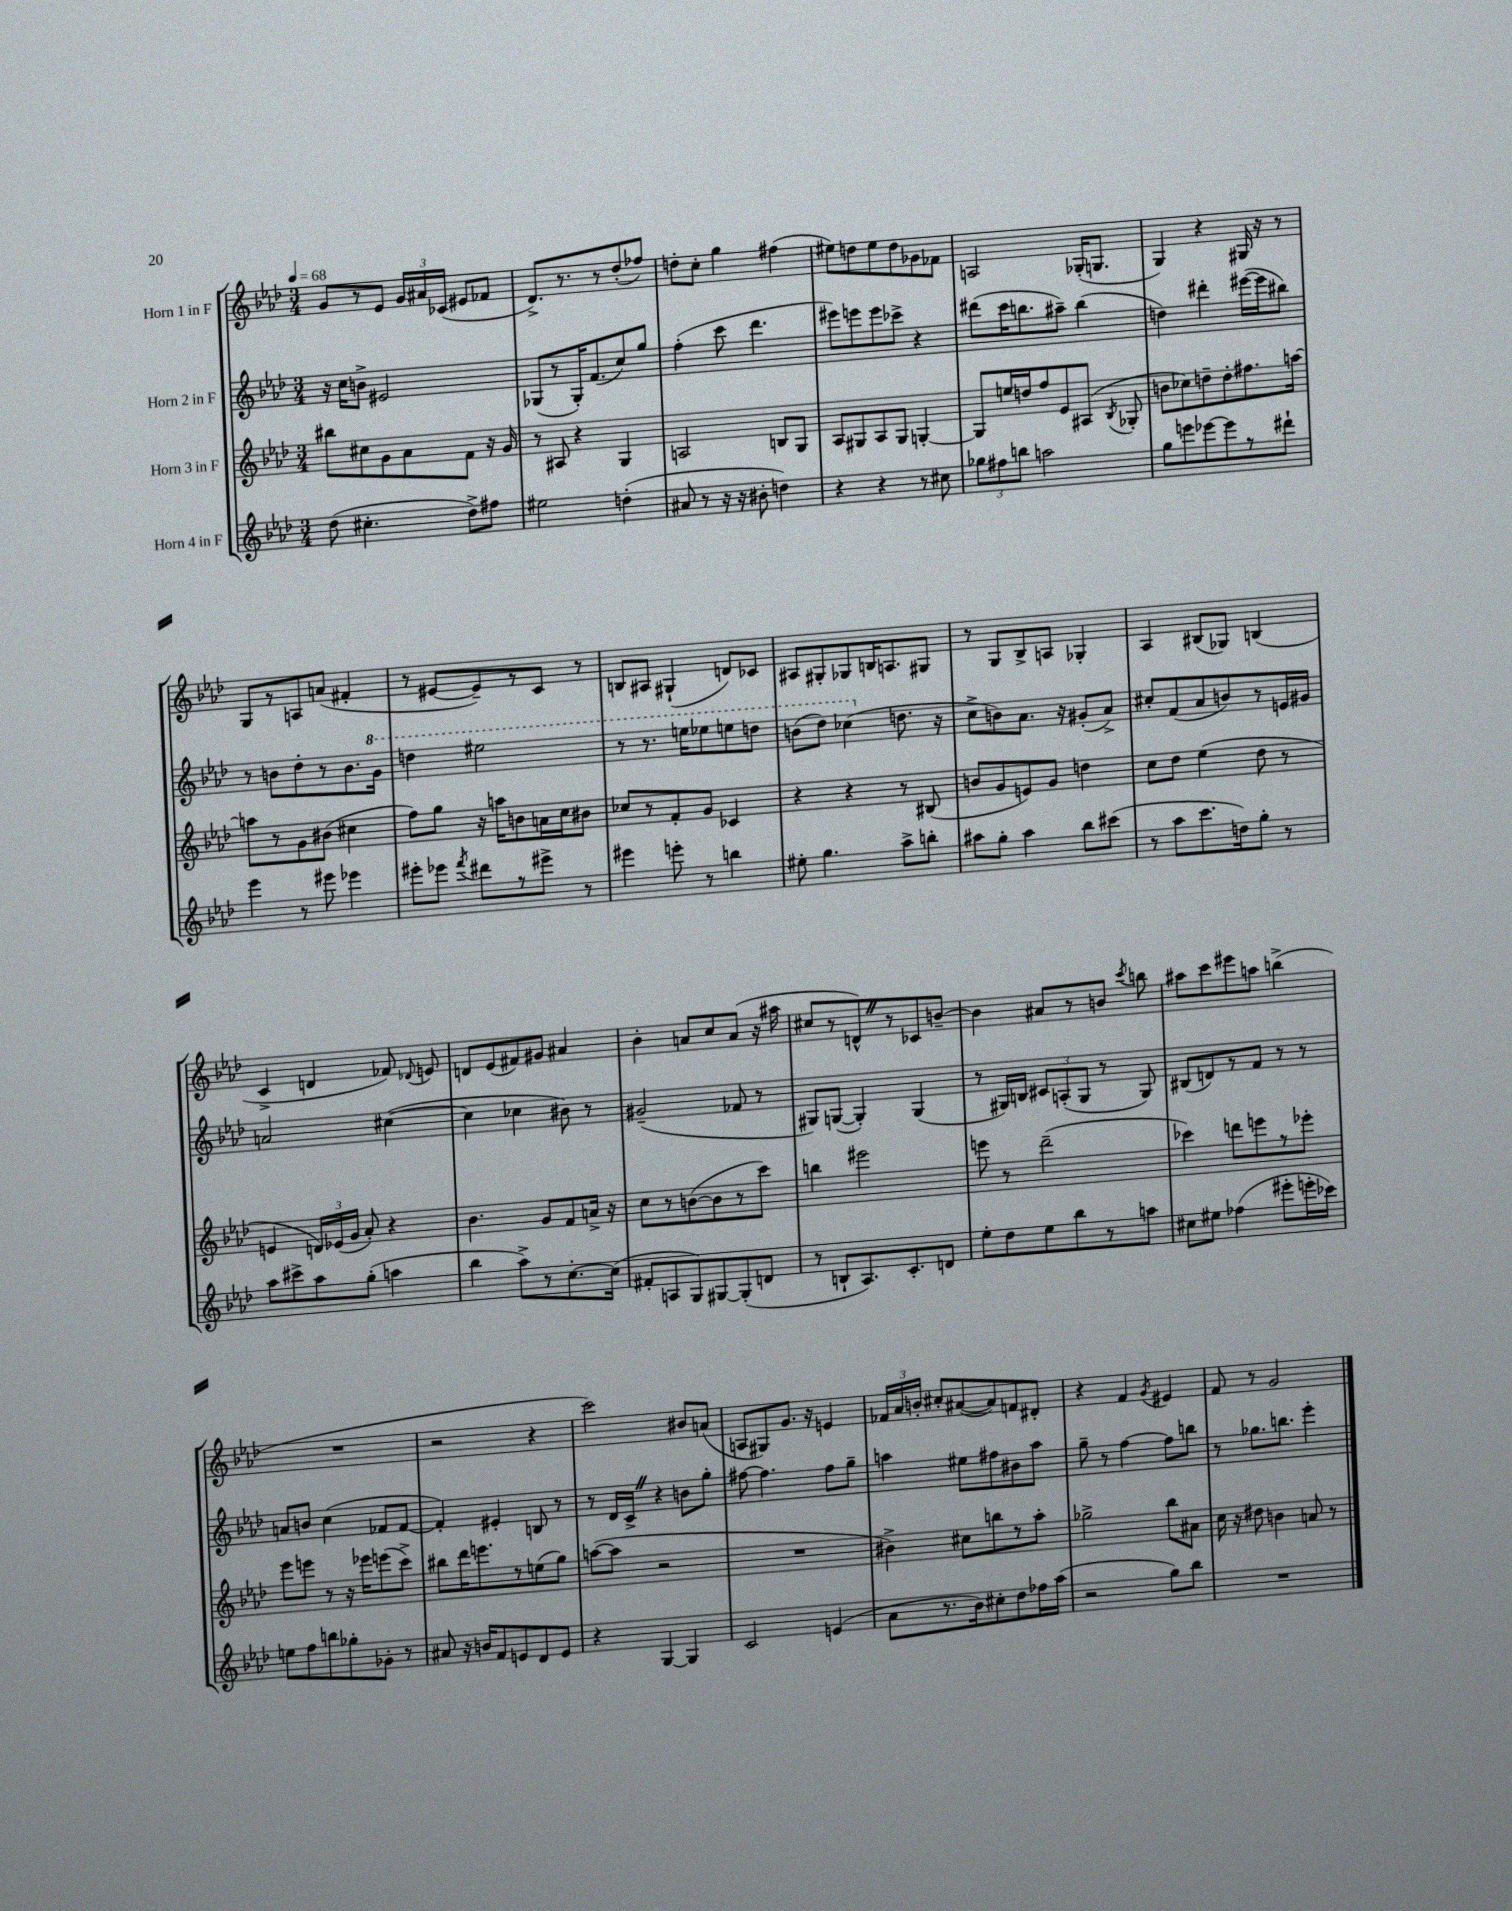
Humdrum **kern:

**kern	**kern	**kern	**kern
*staff4	*staff3	*staff2	*staff1
*clefG2	*clefG2	*clefG2	*clefG2
*k[b-e-a-d-]	*k[b-e-a-d-]	*k[b-e-a-d-]	*k[b-e-a-d-]
*M3/4	*M3/4	*M3/4	*M3/4
*MM68	*MM68	*MM68	*MM68
(8dd-	8bb#	16r	8g
.	.	16cc	.
4.cc#'	8cc#	8b^	8r
.	8g	2e#	8e-
.	8a-	.	24g
.	.	.	24a#
.	.	.	(24c-
8dd-^)	8f	.	8e#
8ff#	16r	.	8f-
.	16g	.	.
=	=	=	=
2ee#	8r	(8G-	8.d-^)
.	8A#	8r	.
.	.	.	8.r
.	4r	16G-')	.
.	.	(8.f	.
.	.	.	8r
(4dd'	4G	8cc)	(8dd-'
.	.	8gg	8ff-)
=	=	=	=
8a#	2A	(4ff'	8dd'
8r	.	.	8cc'
16r	.	8ccc	4gg
16r	.	.	.
8b#'	.	4.ddd-	.
4dd)	8B	.	(4ff#
.	8G	.	.
=	=	=	=
4r	8A-	8eee#)	8ee#)
.	8G#	8eee	8dd
4r	8A-	8eee	8ee#
.	8G#	8ccc-^	8dd
8r	[4G'	4r	8g-
8cc#	.	.	8f-
=	=	=	=
12gg-	8G]	(8ddd#	2A
12ff#	.	.	.
.	16ee	16ccc	.
12bb	.	.	.
.	16dd	8.bb	.
2aa	8ff	.	.
.	8e-	8aa#~)	.
.	(8A#	(4bb	(16G-'
.	.	.	8.G
.	8qB-	.	.
.	8G-'	.	.
=	=	=	=
8gg	8b	4dd)	4G)
8eee	8cc-)	.	.
[8eee-	8dd~	4ddd#'	4r
8eee-]	8dd'	.	.
8r	8.ff#	([16eee#	16G#
.	.	16eee#]	16r
8ddd#`	.	8bb#)	8r
.	[16aa	.	.
=	=	=	=
4eee-	8aa]	8r	8G
.	8r	8b	8r
8r	8g	8dd-'	8A
8eee#	(8b#	8r	(8a
4eee-	4cc#	8.b	4f#'
.	.	16gg	.
=	=	=	=
8eee#'	8ff)	4ddd	8r
8eee-	8gg	.	[8e#
8qfff	.	.	.
8ddd#	16r	2eee#	8e#~])
.	16aa	.	.
8r	8b	.	8r
8eee#^	16a	.	8c
.	16cc	.	.
8r	8b#	.	8r
=	=	=	=
4eee#	8cc-	8r	8B
.	8r	8.r	8A#
8eee'	8f'	.	(4G#`
.	.	16eee	.
8r	8g	8eee-	.
4bb	4c-	8eee	8d)
.	.	8ddd	8c-
=	=	=	=
8ee#'	4r	(8bb	8A#
4.gg	.	8ddd-)	8G#'
.	4r	(4ccc-	8G-
.	.	.	16B
.	.	.	8.A
8aa-^	8r	8.dd	.
8bb'	(8B#	.	8G#
.	.	16r	.
=	=	=	=
8aa#	8b	8cc^	8r
8gg'	8g	8b)	8G
4aa#	8e)	8.a-	8B-^
.	8g	.	8A
.	.	16r	.
8bb-	4dd	(8g#'	4G-'
(8ccc#	.	8a-^)	.
=	=	=	=
8r	8cc	8cc#'	4A-
8aa-	8dd-	(8f	.
8.ccc	(4ee-	8a-	(8B#
.	.	8b)	8G-)
16dd)	.	.	.
8gg'	8dd-	8r	(4B
8r	8r	16e	.
.	.	16g#	.
=	=	=	=
8aa-	4e	2a	4c^
8ccc#^	.	.	.
8aa-	24d)	.	4d
.	(24e-	.	.
.	24g	.	.
(8gg'	8a-')	.	.
4aa	4r	([4cc#	8f-)
.	.	.	8qqd-
.	.	.	8e
=	=	=	=
4bb-	4.b-	4cc#]	8d
.	.	.	(8e-
8aa-^)	.	4cc-	8f#)
8r	8g	.	8g#
[8.cc'	8f	8b#)	4a#
.	16a^	8r	.
(16cc]	16r	.	.
=	=	=	=
8f#'	8cc	(2g#~	4b-'
8A	8r	.	.
8G)	([8b	.	8a
[8G#	8b]	.	8cc
(8G#']	8r	8f-	(8a
8d	8ccc)	8r	16r
.	.	.	16aa#
=	=	=	=
8r	4bb	8G#)	8cc#
8B`	.	([8G	8r
8.A-)	2eee#	4G'])	8d^^)
.	.	.	8r
8.c'	.	.	.
.	.	(4G	8c-
8d	.	.	[8b~
=	=	=	=
8ee-'	8eee	8r	4b]
8dd-	8r	16G#)	.
.	.	16B	.
8ee-	(2ddd-~	12c#	8a#
.	.	(12A'	.
8bb-	.	.	8r
.	.	12G#	.
8r	.	8r	8b
.	.	.	8qccc
8aa	.	8G#)	8bb
=	=	=	=
8cc#	4ccc-)	(8B#	8aa#
8ee#	.	8d)	8ccc
(4ff-	8ddd	8r	8eee#
.	8eee	8f	8aa
8eee#'	8r	8r	(4bb^
16eee'	8eee-'	8r	.
16ccc-)	.	.	.
=	=	=	=
8ee	8eee-	8a	2.r
8ff	8eee	8b	.
8bb	8r	(4cc	.
8gg-'	16r	.	.
.	16eee-	.	.
8g-'	(8eee	8f-	.
8r	8ccc^)	[8f-	.
=	=	=	=
8a#	8bb#	4f-'])	2r
16r	16ddd-	.	.
16b	8.eee	.	.
8f	.	4e#'	.
8e	8r	.	.
8d-	(8ee	8B	4r
8e	8gg)	8r	.
=	=	=	=
4r	([8aa	8r	2ccc)
.	8aa]	16d-	.
.	.	16c^	.
[4G	2r	4r	.
4G]	.	8b	8b#
.	.	8gg'	(8a
=	=	=	=
2c	2.r	[8ff#	8A
.	.	4.ff#]	8G#)
.	.	.	8.g
.	.	.	16r
(4e	.	8ff#	4e
.	.	8gg~	.
=	=	=	=
8a-	4b#^)	4aa	24f-
.	.	.	24a-
.	.	.	24b'
8.r	.	.	8cc#'
.	8cc#	8ee#	([8a#
16b-)	.	.	.
8cc#'	8bb	8ff#	8a#])
8dd-	8r	8b#	8f
16ff-	8aa-'	8aa	8d#'
(16aa-	.	.	.
=	=	=	=
2r	2gg-^	8gg~	4r
.	.	8r	.
.	.	[4ff	4f
.	.	.	8qg
8gg)	8bb-	8ff]	4e#
8bb-	8a#	8bb	.
=	=	=	=
2.r	16cc	8r	8f
.	16r	.	.
.	8dd#	8.gg-	8r
.	4b	.	2g
.	.	8.bb	.
.	8a	4eee-'	.
.	8r	.	.
==	==	==	==
*-	*-	*-	*-
